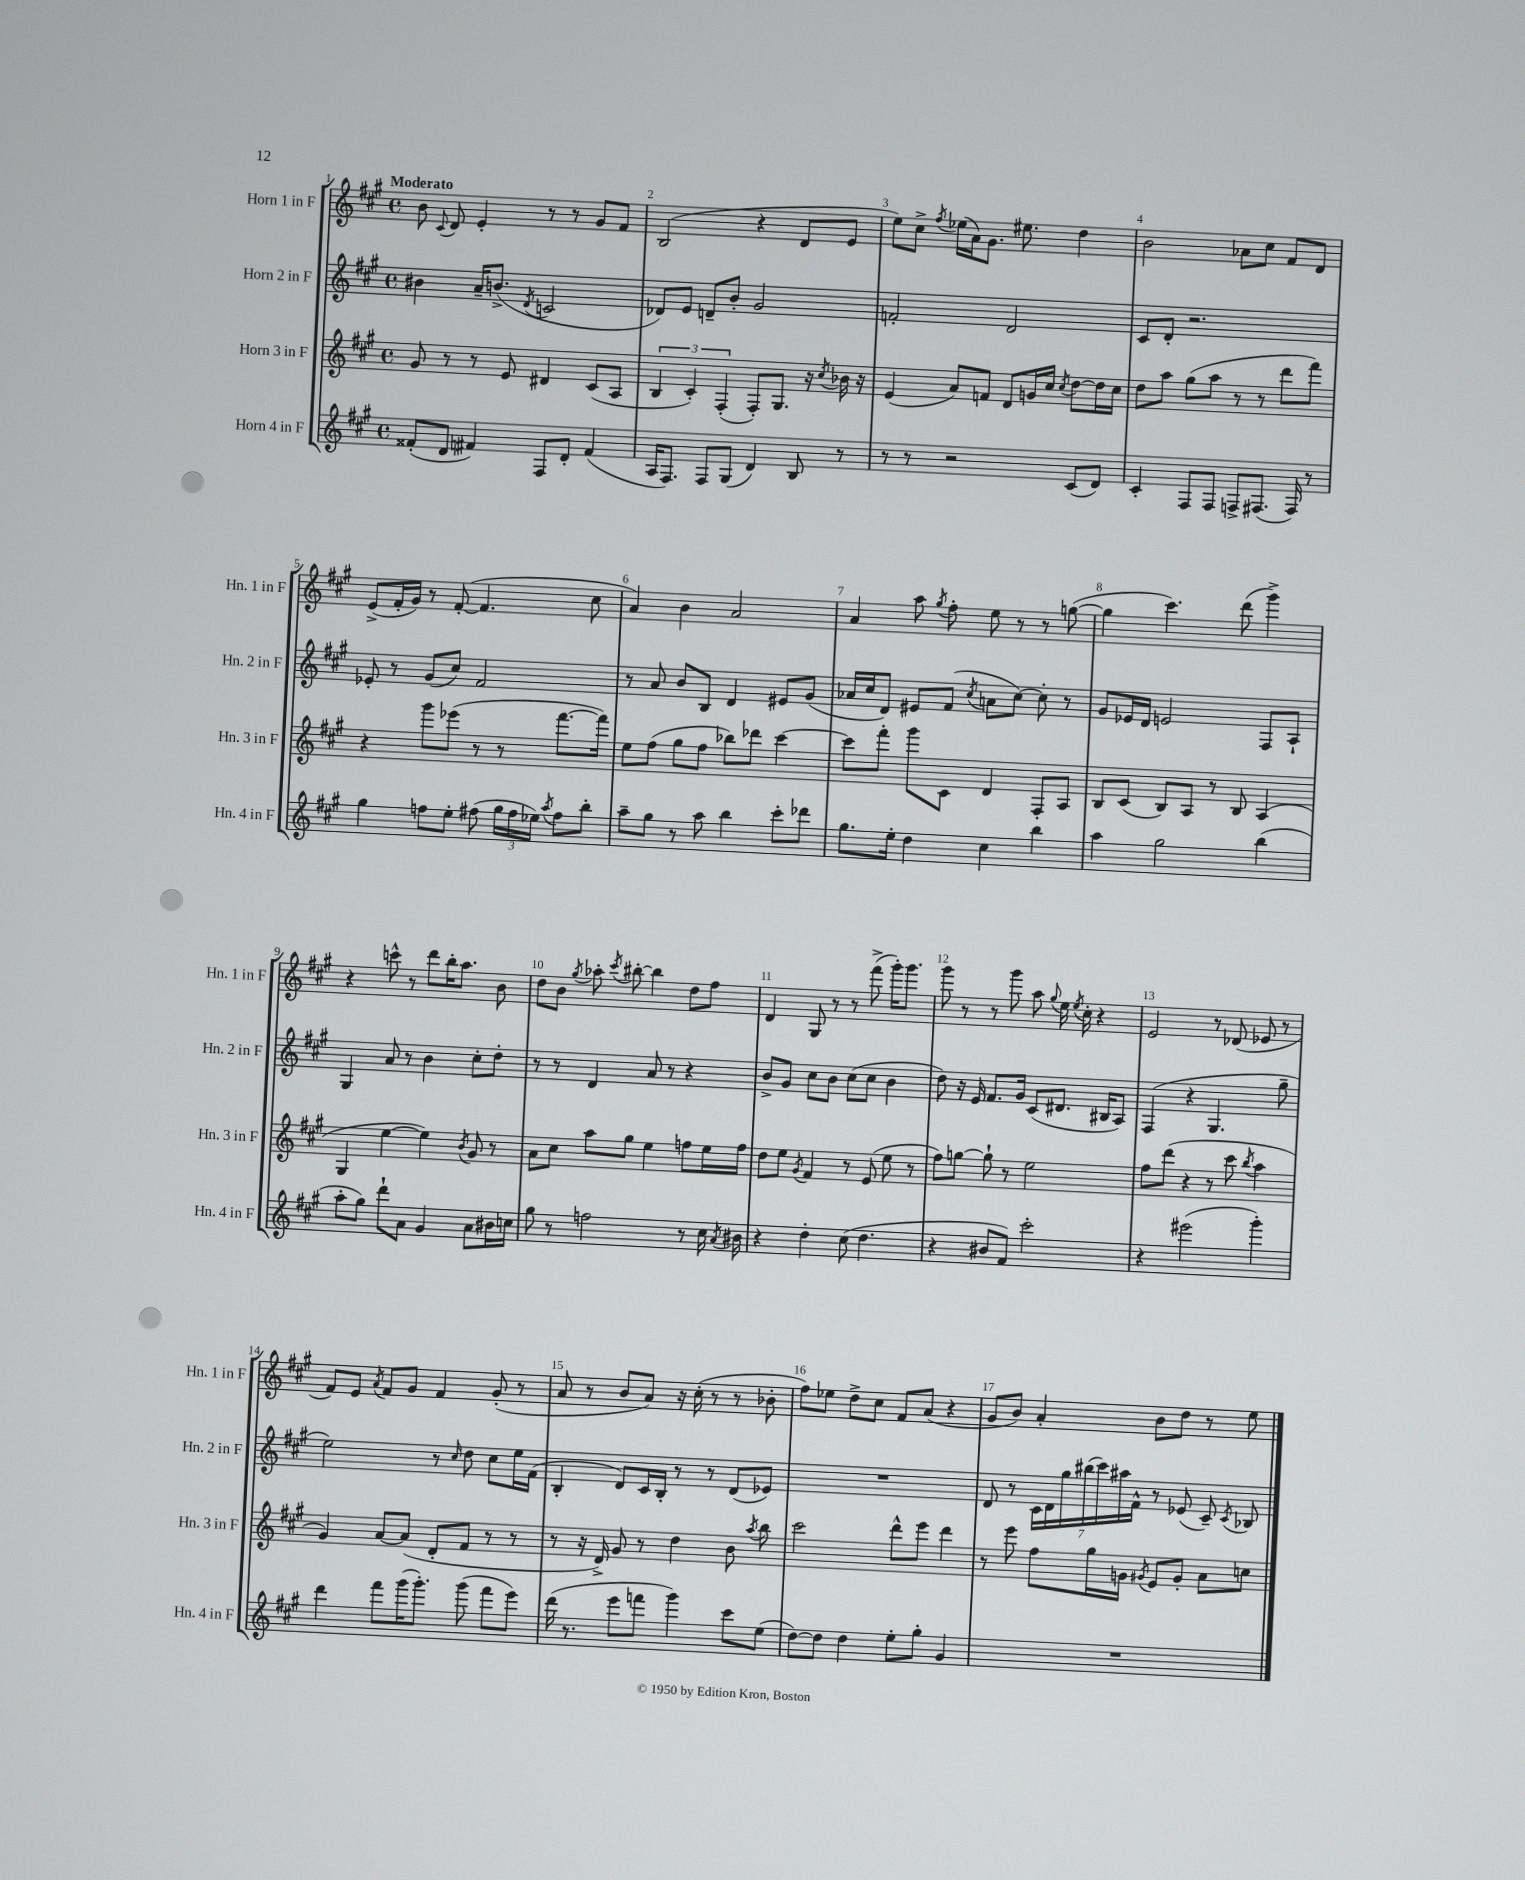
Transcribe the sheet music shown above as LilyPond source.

<<
\new StaffGroup <<
\new Staff = "s0" \with { instrumentName = "Horn 1 in F" shortInstrumentName = "Hn. 1 in F" } {
    \clef treble \key a \major \defaultTimeSignature \time 4/4 \tempo "Moderato"
    \autoBeamOff b'8 \appoggiatura { cis'8 } d'8 e'4-. r8 r8 gis'8[ fis'8] |
    b2( r4 d'8[ e'8] |
    e''8[) cis''8]-> \acciaccatura { fis''8 } ees''16[( a'16) gis'8.] eis''8. d''4 |
    b'2 aes'8[ cis''8] fis'8[ d'8] |
    e'8[->( fis'16-. gis'16]) r8 fis'8~-.( fis'4. cis''8 |
    a'4) b'4 a'2 |
    a'4 a''8 \acciaccatura { gis''8 } fis''8-. e''8 r8 r8 g''8~( |
    g''4 cis'''4.) d'''8( gis'''4->) |
    r4 c'''8-^ r8 d'''8[ b''16-. a''8.] b'8 |
    d''8[ b'8] \acciaccatura { gis''8 } aes''8-. \acciaccatura { cis'''8 } bis''8~-. bis''4 d''8[ fis''8] |
    d'4 gis8 r8 r8 fis'''8->( gis'''16[-.) gis'''8.] |
    gis'''8 r8 r8 gis'''8 a''8 \appoggiatura { gis''8 } e''16 \acciaccatura { e''8 } cis''16-. r4 |
    e'2 r8 des'8( ees'8 r8 |
    fis'8[) e'8] \acciaccatura { a'8 } fis'8[ gis'8] fis'4 gis'8-.( r8 |
    a'8 r8 b'8[ a'8]) r16 cis''16-.( r8 r8 bes'8-. |
    fis''8[) ees''8] d''8[-> cis''8] fis'8[ a'8]( r4 |
    gis'8[ b'8]) a'4-. b'8[ d''8] r8 e''8 \bar "|." |
}
\new Staff = "s1" \with { instrumentName = "Horn 2 in F" shortInstrumentName = "Hn. 2 in F" } {
    \clef treble \key a \major \defaultTimeSignature \time 4/4
    \autoBeamOff bis'4 a'16[-- b'8.]->( \acciaccatura { d'8 } c'2 |
    des'8[) e'8] d'8[-- b'8]-. gis'2 |
    f'2-. d'2 |
    cis'8[ d'8]-. r2. |
    ees'8-. r8 gis'8[( cis''8]) fis'2 |
    r8 a'8 b'8[ b8] d'4 eis'8[ gis'8]( |
    aes'16[ cis''16 d'8]) eis'8[ fis'8]( \acciaccatura { cis''8 } a'8[ cis''8]~) cis''8-. r8 |
    gis'8[ ees'16 d'16] e'2 fis8[ a8]-! |
    gis4 a'8 r8 b'4 cis''8[-. d''8]-. |
    r8 r8 d'4 a'8 r8 r4 |
    b'8[-> gis'8] cis''8[ b'8] cis''8[( cis''8] b'4 |
    d''8) r16 e'16 fis'8.[ gis'16] cis'8[( dis'8.] bis16[ a8]) |
    fis4( r4 gis4. gis''8-- |
    e''2) r8 \grace { cis''16 } d''8 cis''8[ e''16 fis'16]( |
    b4-. d'8[) cis'16 b16]-. r8 r8 d'8[( ees'8]) |
    R1 |
    d'8 r8 \tuplet 7/4 { cis'16[ d'16 gis''16 bis''16( cis'''16) ais''16 fis'16]-^ } r8 ees'8( cis'8--) \acciaccatura { cis'8 } bes8 \bar "|." |
}
\new Staff = "s2" \with { instrumentName = "Horn 3 in F" shortInstrumentName = "Hn. 3 in F" } {
    \clef treble \key a \major \defaultTimeSignature \time 4/4
    \autoBeamOff gis'8 r8 r8 e'8 dis'4 cis'8[( a8] |
    \tuplet 3/2 { b4 cis'4-.) fis4-.( } fis8[-.) gis8.] r16 \acciaccatura { cis''8 } bes'16 r16 |
    e'4( a'8[) f'8] d'8[ g'16 cis''16] \acciaccatura { cis''8 } d''8[~ d''16 cis''16] |
    d''8[ a''8] gis''8[( a''8] r8 r8 d'''8[ fis'''8]) |
    r4 gis'''8[ ees'''8]( r8 r8 fis'''8.[~ fis'''16]) |
    e''8[ fis''8]( gis''8[ fis''8] bes''8[) des'''8] cis'''4~ |
    cis'''8[ fis'''8]-. gis'''8[ cis'8] d'4 fis8[-. a8] |
    b8[ cis'8]( b8[) a8] r8 b8 a4( |
    gis4 e''4~ e''4) \acciaccatura { b'8 } gis'8 r8 |
    a'8[ cis''8] a''8[ gis''8] e''4 f''8[ e''16 f''16] |
    d''8[ e''8] \acciaccatura { gis'8 } fis'4 r8 e'8( e''8 r8 |
    fis''8[) g''8]~ g''8-! r8 e''2 |
    fis''8[ d'''8]( r4 r8 cis'''8 \acciaccatura { b''8 } a''4 |
    gis'4) a'8[~ a'8]( d'8[-. fis'8] r8 r8 |
    r8 r16 d'16->) gis'8 r8 d''4 b'8 \acciaccatura { a''8 } b''8 |
    cis'''2 d'''8[-^ e'''8] d'''4 |
    r8 e'''8 fis''8[ gis''16 g'16] \acciaccatura { gis'8 } e'8[ gis'8]-. a'8[ c''8] \bar "|." |
}
\new Staff = "s3" \with { instrumentName = "Horn 4 in F" shortInstrumentName = "Hn. 4 in F" } {
    \clef treble \key a \major \defaultTimeSignature \time 4/4
    \autoBeamOff fisis'8[-.( d'8] fis'4) fis8[ d'8]-. fis'4( |
    a16[ fis8.]) fis8[ gis8]( d'4) b8 r8 |
    r8 r8 r2 cis'8[( d'8]) |
    cis'4-. fis8[ fis8] f8[-> fis8.]( fis16) r8 |
    gis''4 f''8[ e''8]-. fis''8( \tuplet 3/2 { gis''16[ fis''16 ees''16]) } \acciaccatura { a''8 } fis''8[ b''8]-. |
    a''8[-- gis''8] r8 a''8 b''4 cis'''8[-. des'''8] |
    gis''8.[ e''16]-. d''4 cis''4 b''4 |
    a''4 gis''2 b''4( |
    a''8[-. gis''8]) d'''8[-! a'8] gis'4 a'8[ bis'16 c''16] |
    gis''8 r8 f''2 r8 cis''16 \acciaccatura { a'8 } bis'16 |
    r4 d''4-. cis''8( d''4. |
    r4 bis'8[ fis'8]) cis'''2-. |
    r4 eis'''2( gis'''4-.) |
    d'''4 fis'''8[ gis'''16( gis'''8.]-.) gis'''8( fis'''8[ e'''8]) |
    d'''16( r8. e'''8[ f'''8] gis'''4) cis'''8[ e''8]( |
    d''8[~) d''8] d''4 e''8[-. gis''8]-. gis'4 |
    R1 \bar "|." |
}
>>
>>
\layout { \context { \Score \override BarNumber.break-visibility = ##(#f #t #t) barNumberVisibility = #all-bar-numbers-visible } }
